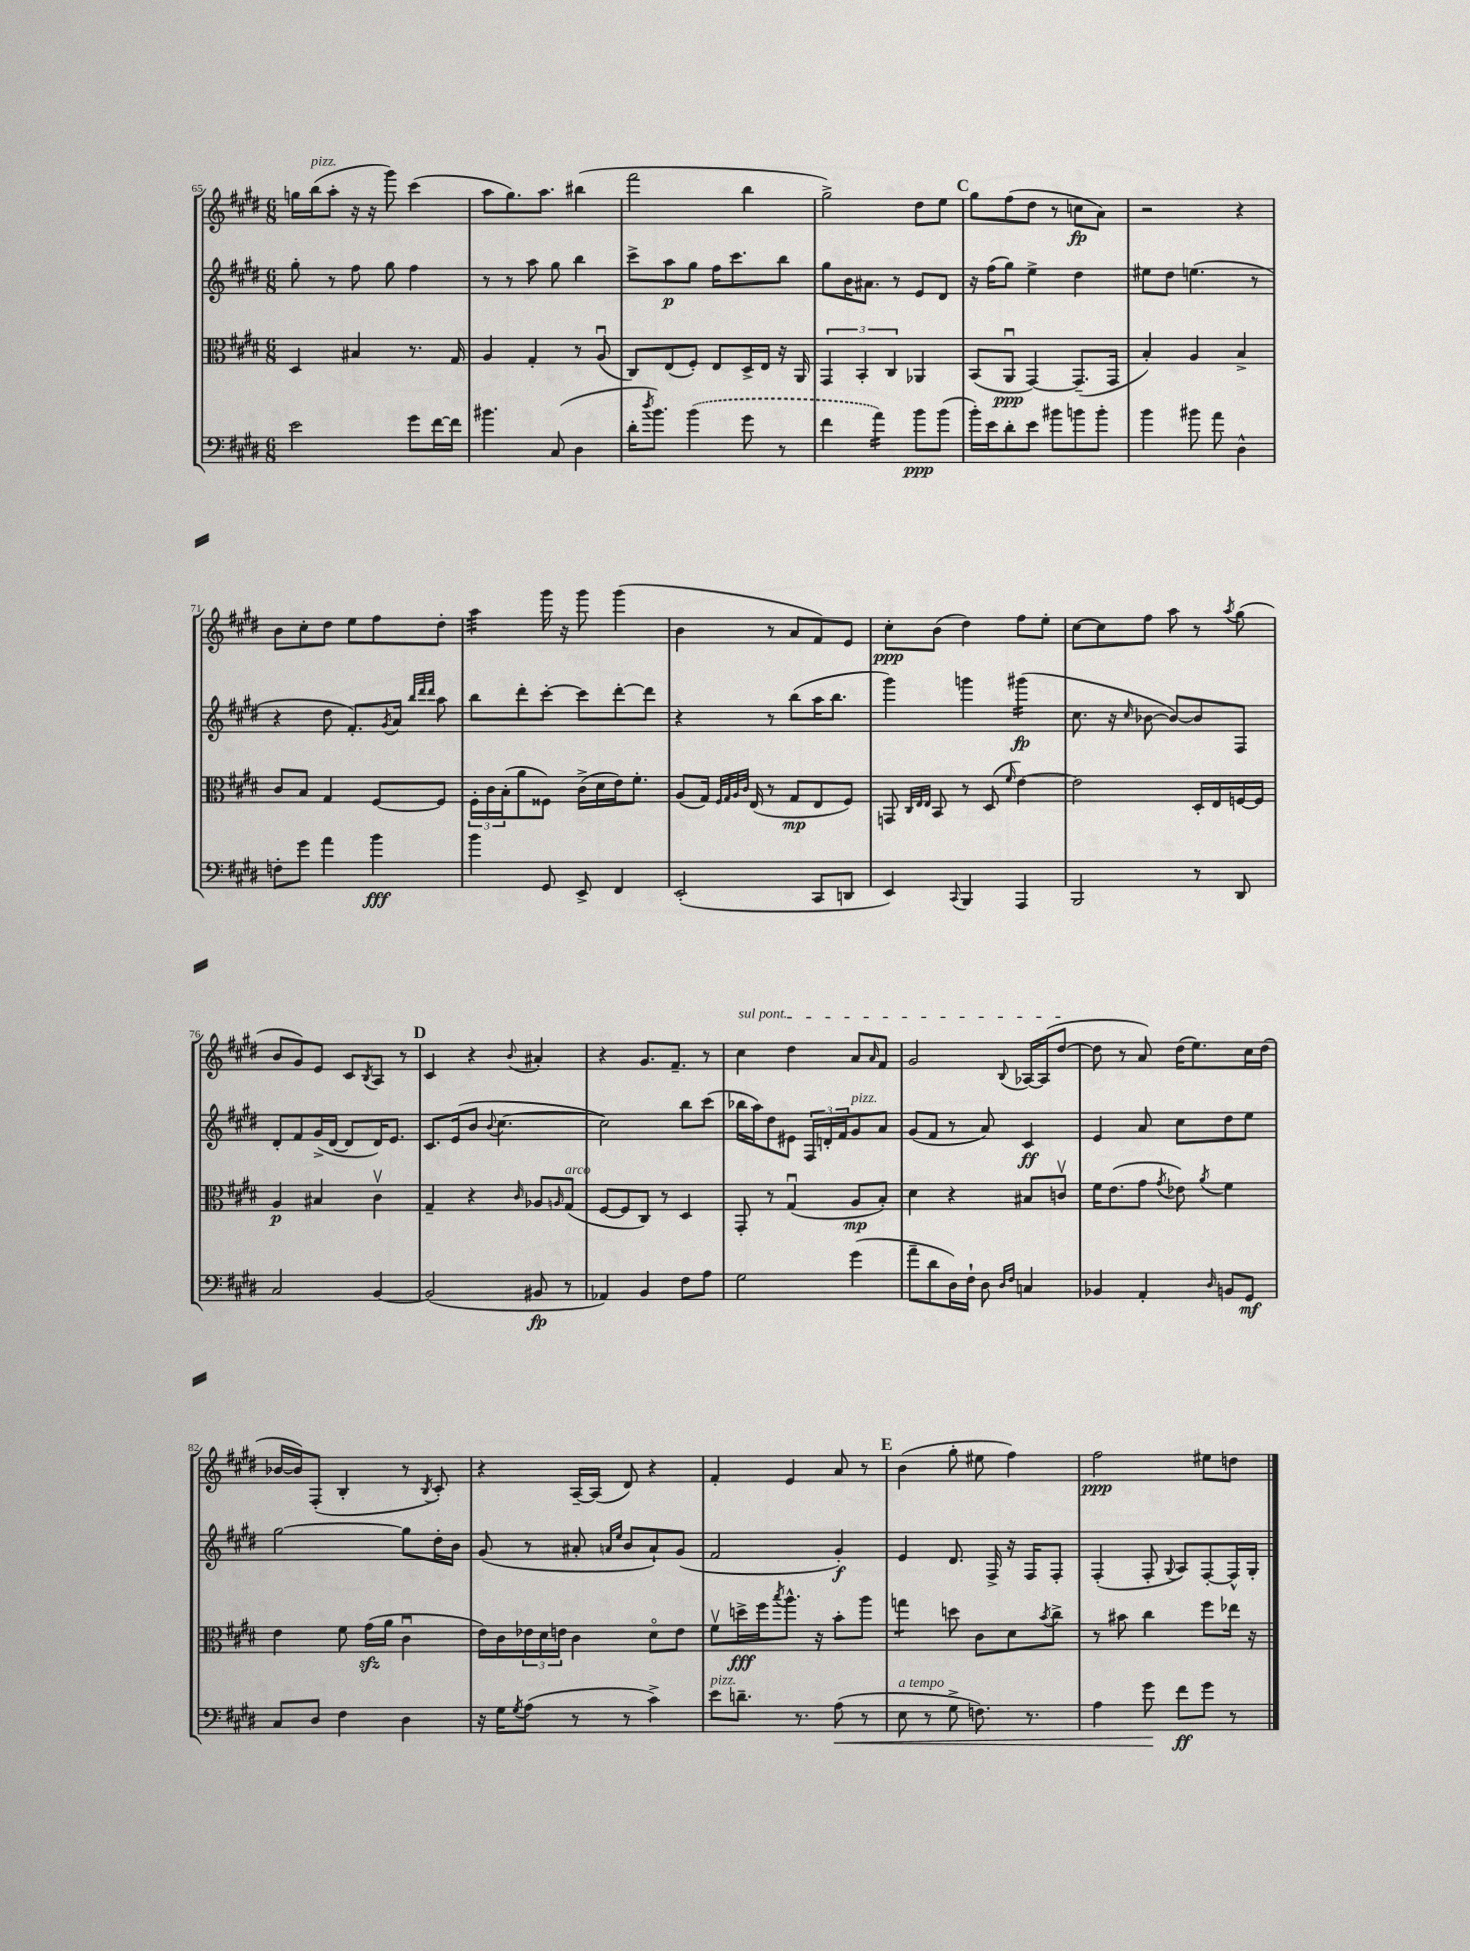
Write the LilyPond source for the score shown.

<<
\new StaffGroup <<
\new Staff = "s0" {
    \clef treble \key e \major \numericTimeSignature \time 6/8
    g''16 b''16^\markup { \italic "pizz." }( a''8-. r16 r16 gis'''8) cis'''4( |
    a''8 gis''8.) a''8. bis''4( |
    fis'''2 b''4 |
    gis''2->) dis''8 e''8 |
    \mark \markup { \bold "C" } gis''8 fis''8( dis''8 r8 c''8\fp a'8) |
    r2 r4 |
    b'8 cis''8-. dis''8 e''8 fis''8 dis''8-. |
    a''4:32 gis'''16 r16 gis'''8 gis'''4( |
    b'4 r8 a'8 fis'8) e'8 |
    cis''8-.\ppp b'8( dis''4) fis''8 e''8-. |
    cis''8~ cis''8 fis''8 a''8 r8 \acciaccatura { a''8 } gis''8( |
    b'8 gis'8) e'8 cis'8 \acciaccatura { b8 } a8 r8 |
    \mark \markup { \bold "D" } cis'4 r4 \appoggiatura { b'8 } ais'4-. |
    r4 gis'8. fis'8.-- r8 |
    \once \override TextSpanner.bound-details.left.text = \markup { \italic "sul pont." } cis''4\startTextSpan dis''4 a'8 \grace { a'16 } fis'8 |
    gis'2 \appoggiatura { b8 } aes16~ aes16( dis''8~\stopTextSpan |
    dis''8 r8 a'8) dis''16( e''8.) cis''16 dis''16( |
    bes'16~ bes'16) fis8-.( b4-. r8 \acciaccatura { b8 } cis'8-.) |
    r4 a16~-- a16( dis'8) r4 |
    fis'4-. e'4 a'8 r8 |
    \mark \markup { \bold "E" } b'4( gis''8-. eis''8 fis''4) |
    fis''2\ppp eis''8 d''8 \bar "|." |
}
\new Staff = "s1" {
    \clef treble \key e \major \numericTimeSignature \time 6/8
    gis''8-. r8 fis''8 gis''8 fis''4 |
    r8 r8 a''8 gis''8 b''4 |
    cis'''8-> a''8\p gis''8 fis''16 cis'''8. b''8 |
    gis''8 b'16 ais'8. r8 e'8 dis'8 |
    \mark \markup { \bold "C" } r16 fis''16( gis''8) e''4-> dis''4 |
    eis''8 dis''8 e''4.( r8 |
    r4 dis''8 fis'8.-.) \acciaccatura { gis'8 } a'16 \grace { b''32 dis'''32 dis'''32 } a''8 |
    b''8 dis'''8-. cis'''8~-. cis'''8 dis'''8~-. dis'''8 |
    r4 r8 b''8( a''16 b''8. |
    gis'''4) g'''4 gis'''4:16\fp( |
    cis''8. r16 \grace { cis''16 } bes'8~ bes'8~) bes'8 fis8 |
    dis'8-. fis'8 gis'16->( dis'16~ dis'8 dis'16) e'8. |
    \mark \markup { \bold "D" } cis'8. e'16( b'8 \appoggiatura { b'8 } cis''4.~ |
    cis''2) b''8 cis'''8( |
    bes''16 a''16) dis''8 eis'8 \tuplet 3/2 { fis16 d'16-. fis'16 } gis'8^\markup { \italic "pizz." } a'8 |
    gis'8( fis'8 r8 a'8) cis'4\ff |
    e'4 a'8 cis''8 dis''8 e''8 |
    gis''2~ gis''8 dis''16-. b'16 |
    gis'8( r8 ais'8-. \grace { a'16 e''16 } b'8 a'8-!) gis'8( |
    fis'2 gis'4-.\f) |
    \mark \markup { \bold "E" } e'4 dis'8. fis16-> r16 fis16 fis8-. |
    fis4-.( fis8-. \appoggiatura { gis8 } a8) fis8~-. fis16-^ gis16-. \bar "|." |
}
\new Staff = "s2" {
    \clef alto \key e \major \numericTimeSignature \time 6/8
    dis4 bis4 r8. gis16 |
    a4 gis4-. r8 a8\downbow( |
    cis8) e8( fis8-.) e8 dis16-> e16 r16 a,16 |
    \tuplet 3/2 { gis,4 b,4-. cis4 } aes,4 |
    \mark \markup { \bold "C" } b,8( a,8\downbow\ppp gis,4~) gis,8.--( gis,16 |
    b4-.) a4 b4-> |
    cis'8 b8 gis4 fis8~ fis8 |
    \tuplet 3/2 { fis16-. cis'16 b16-.( } a'8 fisis8) cis'16->( dis'16 e'16) fis'8.-. |
    a8( gis16) \grace { fis32 gis32 a32 cis'32 } e16( r8 gis8\mp e8 fis8) |
    g,8 \grace { cis32 e32 e32 } b,8 r8 dis8( \grace { fis'16 } e'4~) |
    e'2 dis16-. e16 f16~ f16 |
    a4\p bis4 cis'4\upbow |
    \mark \markup { \bold "D" } gis4-- r4 \grace { cis'16 } aes8 \grace { a16 } gis8^\markup { \italic "arco" }( |
    fis8~ fis8 cis8) r8 dis4 |
    gis,8-. r8 gis4\downbow( a8\mp b8-.) |
    dis'4 r4 bis8 c'8\upbow |
    fis'16 e'8.( gis'8 \acciaccatura { gis'8 } ees'8) \acciaccatura { a'8 } fis'4 |
    e'4 fis'8 gis'16\sfz( a'16 cis'4\downbow |
    e'16) cis'16 \tuplet 3/2 { ees'16 dis'16 e'16 } cis'4 dis'8\flageolet e'8 |
    fis'8\upbow d''16->\fff fis''16 \acciaccatura { b''8 } a''8.-^ r16 b'8-. a''8 |
    \mark \markup { \bold "E" } g''4:8 d''8 cis'8 dis'8 \acciaccatura { b'8 } cis''8-> |
    r8 bis'8 cis''4 fis''8 ees''16 r16 \bar "|." |
}
\new Staff = "s3" {
    \clef bass \key e \major \numericTimeSignature \time 6/8
    e'2 gis'8 fis'16~ fis'16 |
    bis'4. cis8( dis4 |
    dis'16-. \acciaccatura { dis''8 } b'8.) \once \slurDashed b'4( gis'8 r8 |
    fis'4 a'4:16) b'8\ppp b'8( |
    \mark \markup { \bold "C" } b'16-.) e'16 dis'8-. e'8 bis'8 b'8 b'8-. |
    b'4 bis'8 a'8 dis4-^ |
    f8-. gis'8 a'4 b'4\fff |
    b'4 gis,8 e,8-> fis,4 |
    e,2-.( cis,8 d,8 |
    e,4) \appoggiatura { cis,8 } b,,4 a,,4 |
    b,,2 r8 dis,8 |
    cis2 b,4~ |
    \mark \markup { \bold "D" } b,2( bis,8\fp r8 |
    aes,4) b,4 fis8 a8 |
    gis2 gis'4( |
    a'8-- dis'8 dis16) fis16-! dis8 \grace { dis16 fis16 } c4 |
    bes,4 a,4-. \grace { dis16 } b,8 gis,8\mf |
    cis8 dis8 fis4 dis4 |
    r16 gis16 \acciaccatura { gis8 } a8( r8 r8 cis'4->) |
    e'8^\markup { \italic "pizz." } d'8.-- r8. a8\<( r8 |
    \mark \markup { \bold "E" } e8^\markup { \italic "a tempo" } r8 gis8-> f8.) r8. |
    a4 gis'8\! fis'8\ff gis'8 r8 \bar "|." |
}
>>
>>
\layout { \context { \Score currentBarNumber = #65 } }
